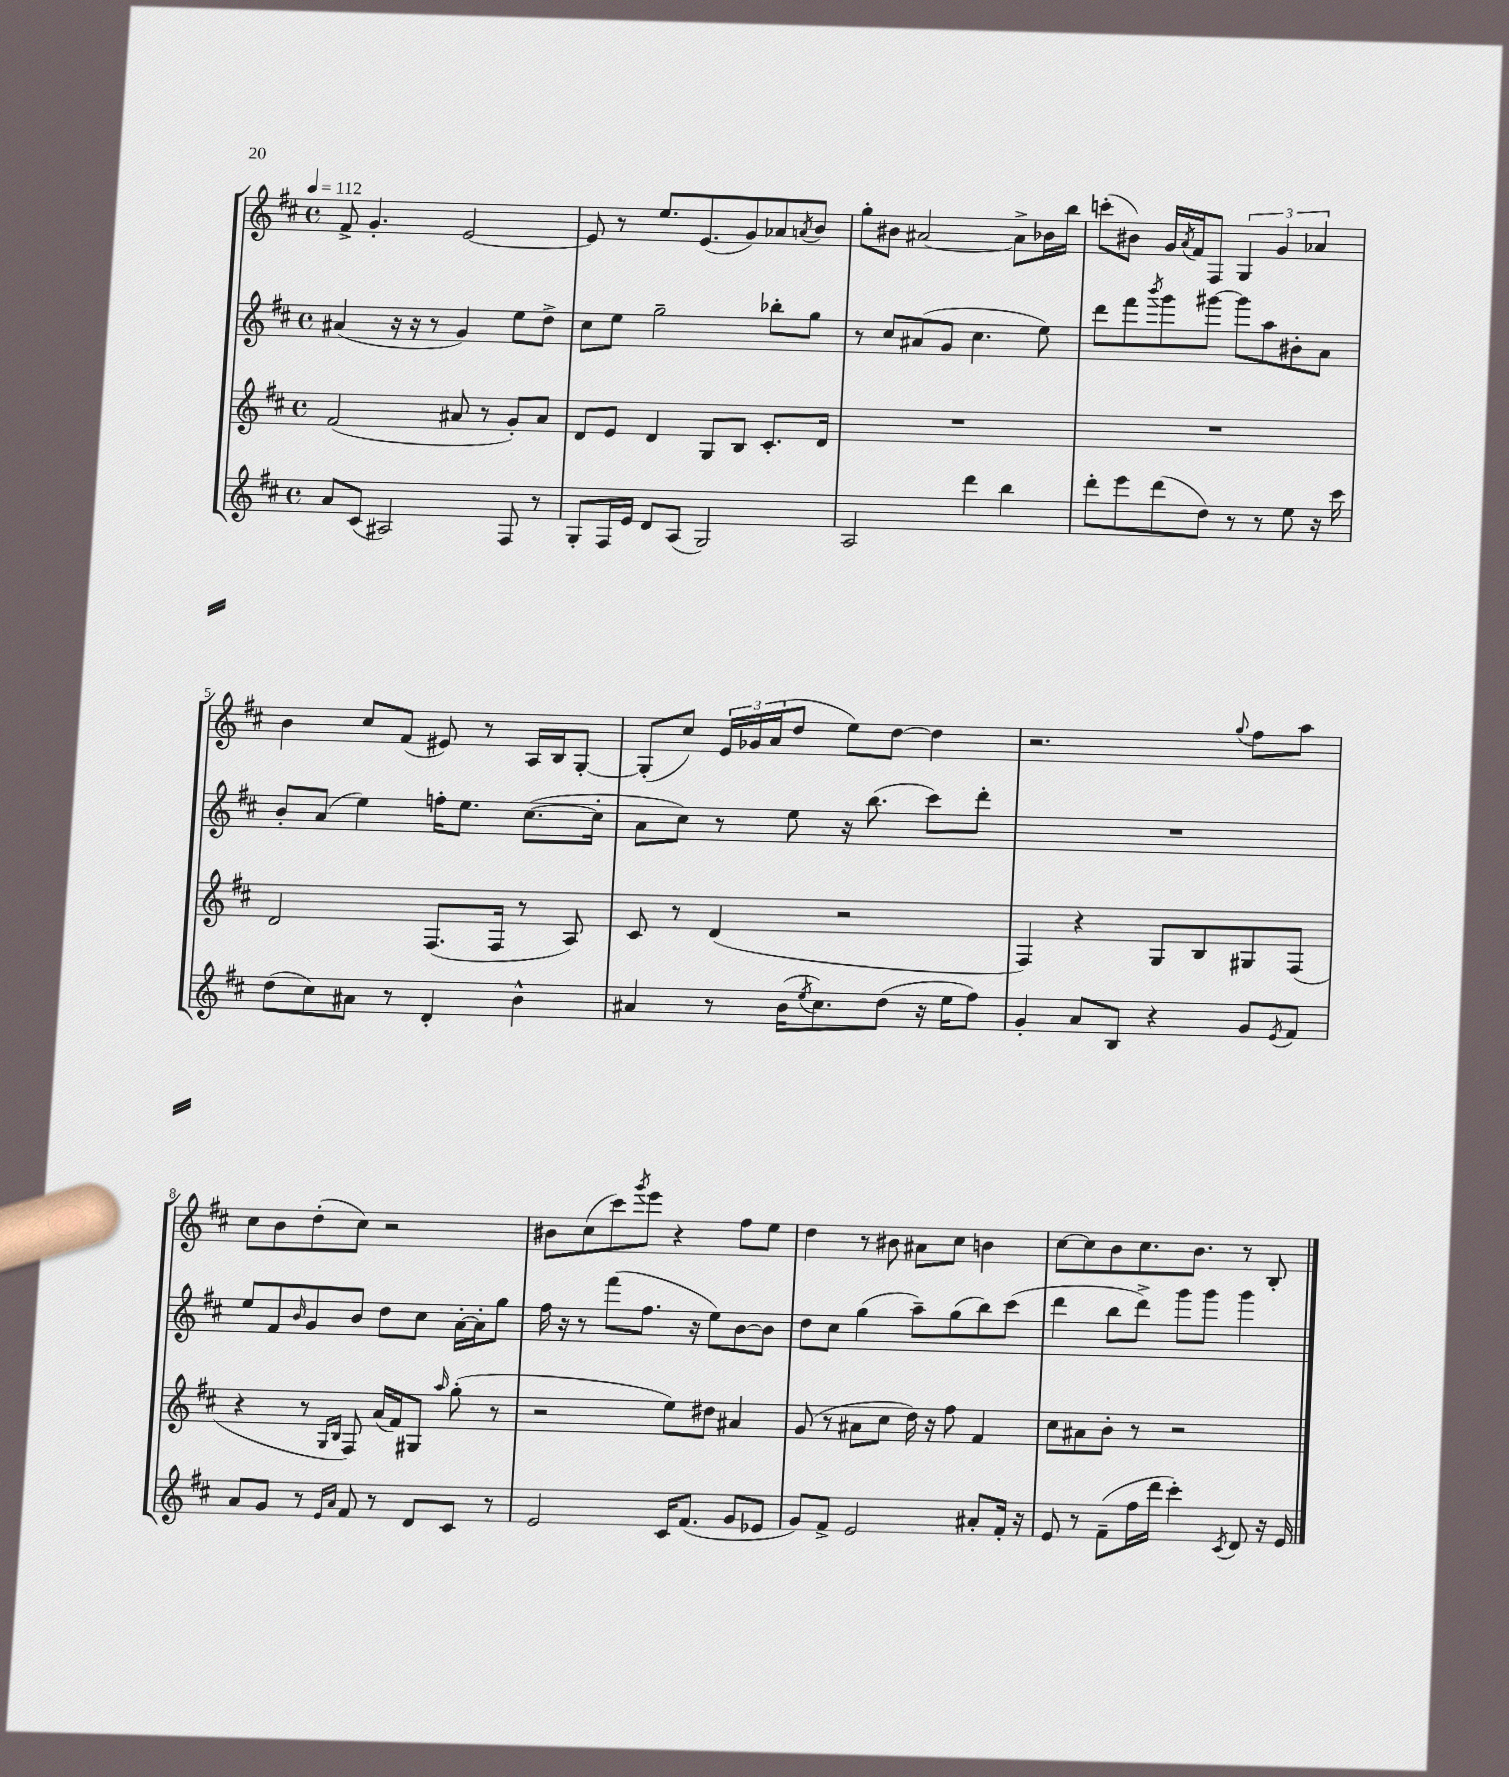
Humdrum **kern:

**kern	**kern	**kern	**kern
*staff4	*staff3	*staff2	*staff1
*clefG2	*clefG2	*clefG2	*clefG2
*k[f#c#]	*k[f#c#]	*k[f#c#]	*k[f#c#]
*M4/4	*M4/4	*M4/4	*M4/4
*met(c)	*met(c)	*met(c)	*met(c)
*MM112	*MM112	*MM112	*MM112
8a	(2f#	(4a#	8f#^
(8c#	.	.	4.g'
2A#)	.	16r	.
.	.	16r	.
.	.	8r	.
.	8a#	4g)	[2e
.	8r	.	.
8F#	8g')	8ee	.
8r	8a#	8dd^	.
=	=	=	=
8G'	8d	8cc#	8e]
16F#	8e	8ee	8r
16e	.	.	.
8d	4d	2gg~	8.ee
(8A	.	.	.
.	.	.	(8.e
2G)	8G	.	.
.	8B	.	8g)
.	8.c#'	8bb-'	8a-
.	.	.	8qa
.	.	8gg	8b
.	16d	.	.
=	=	=	=
2A	1r	8r	8gg'
.	.	8cc#	8b#
.	.	(8a#	[2a#
.	.	8g	.
4ddd	.	4.cc#	.
4bb	.	.	8a#^]
.	.	8ee)	16b-
.	.	.	16bb
=	=	=	=
8ddd'	1r	8ddd	(8ccc'
8eee	.	8fff#	8b#)
.	.	8qbbb	.
(8ddd	.	8ggg	16g
.	.	.	8qa
.	.	.	16f#
8dd)	.	[8ggg#	8F#
8r	.	8ggg#]	6G
8r	.	8aa	.
.	.	.	6g
8ee	.	8b#'	.
.	.	.	6a-
16r	.	8a	.
16ccc#	.	.	.
=	=	=	=
(8dd	2d	8b'	4b
8cc#)	.	(8a	.
8a#	.	4ee)	8cc#
8r	.	.	(8f#
4d'	(8.F#	16ff'	8e#)
.	.	8.ee	.
.	.	.	8r
.	16F#	.	.
4b^^	8r	([8.cc#	16A
.	.	.	16B
.	8A)	.	[8G'
.	.	16cc#']	.
=	=	=	=
4a#	8c#	8a	(8G']
.	8r	8cc#)	8cc#)
8r	(4d	8r	24e
.	.	.	24g-
.	.	.	(24a
(16b	.	8ee	8dd
8qee	.	.	.
8.cc#)	.	.	.
.	2r	16r	8ee)
.	.	(8.bb	.
(8dd	.	.	[8dd
16r	.	8ccc#)	4dd]
16ee	.	.	.
8ff#)	.	8ddd'	.
=	=	=	=
4g'	4F#)	1r	2.r
8a	4r	.	.
8B	.	.	.
4r	8G	.	.
.	8B	.	.
.	.	.	8qqgg
8g	8G#	.	8ff#
8qe	.	.	.
8f#	(8F#	.	8aa
=	=	=	=
8a	4r	8ee	8cc#
8g	.	8f#	8b
.	.	16qqb	.
8r	8r	8g	(8dd'
16qqe	16qqG	.	.
16qqa	16qqB	.	.
8f#	8F#)	8b	8cc#)
8r	(16a	8dd	2r
.	16f#)	.	.
8d	8G#	8cc#	.
.	16qqaa	.	.
8c#	(8gg'	[16a'	.
.	.	16a']	.
8r	8r	8gg	.
=	=	=	=
2e	2r	16ff#	8b#
.	.	16r	.
.	.	8r	(8cc#
.	.	(8fff#	8ccc#)
.	.	.	8qggg
.	.	8.ff#	8eee
16c#	8ee)	.	4r
(8.f#	.	16r	.
.	8dd#	8ee)	.
8g	4a#	[8b	8ff#
8e-	.	8b]	8ee
=	=	=	=
8g)	(8g	8dd	4dd
8f#^	8r	8cc#	.
2e	8a#	(4gg	8r
.	8cc#	.	8b#
.	16dd)	8aa~)	8a#
.	16r	.	.
.	8ff#	(8gg	8cc#
8a#'	4f#	8bb)	4b
16f#'	.	(8ccc#	.
16r	.	.	.
=	=	=	=
8e	8cc#	4ddd	[8cc#
8r	8a#	.	8cc#]
(8f#~	8b'	8bb	8b
16ff#	8r	8ddd^)	8.cc#
16ddd	.	.	.
4ccc#')	2r	8ggg	.
.	.	.	8.b
.	.	8ggg	.
8qc#	.	.	.
8d	.	4ggg	8r
16r	.	.	8B'
16e	.	.	.
==	==	==	==
*-	*-	*-	*-
